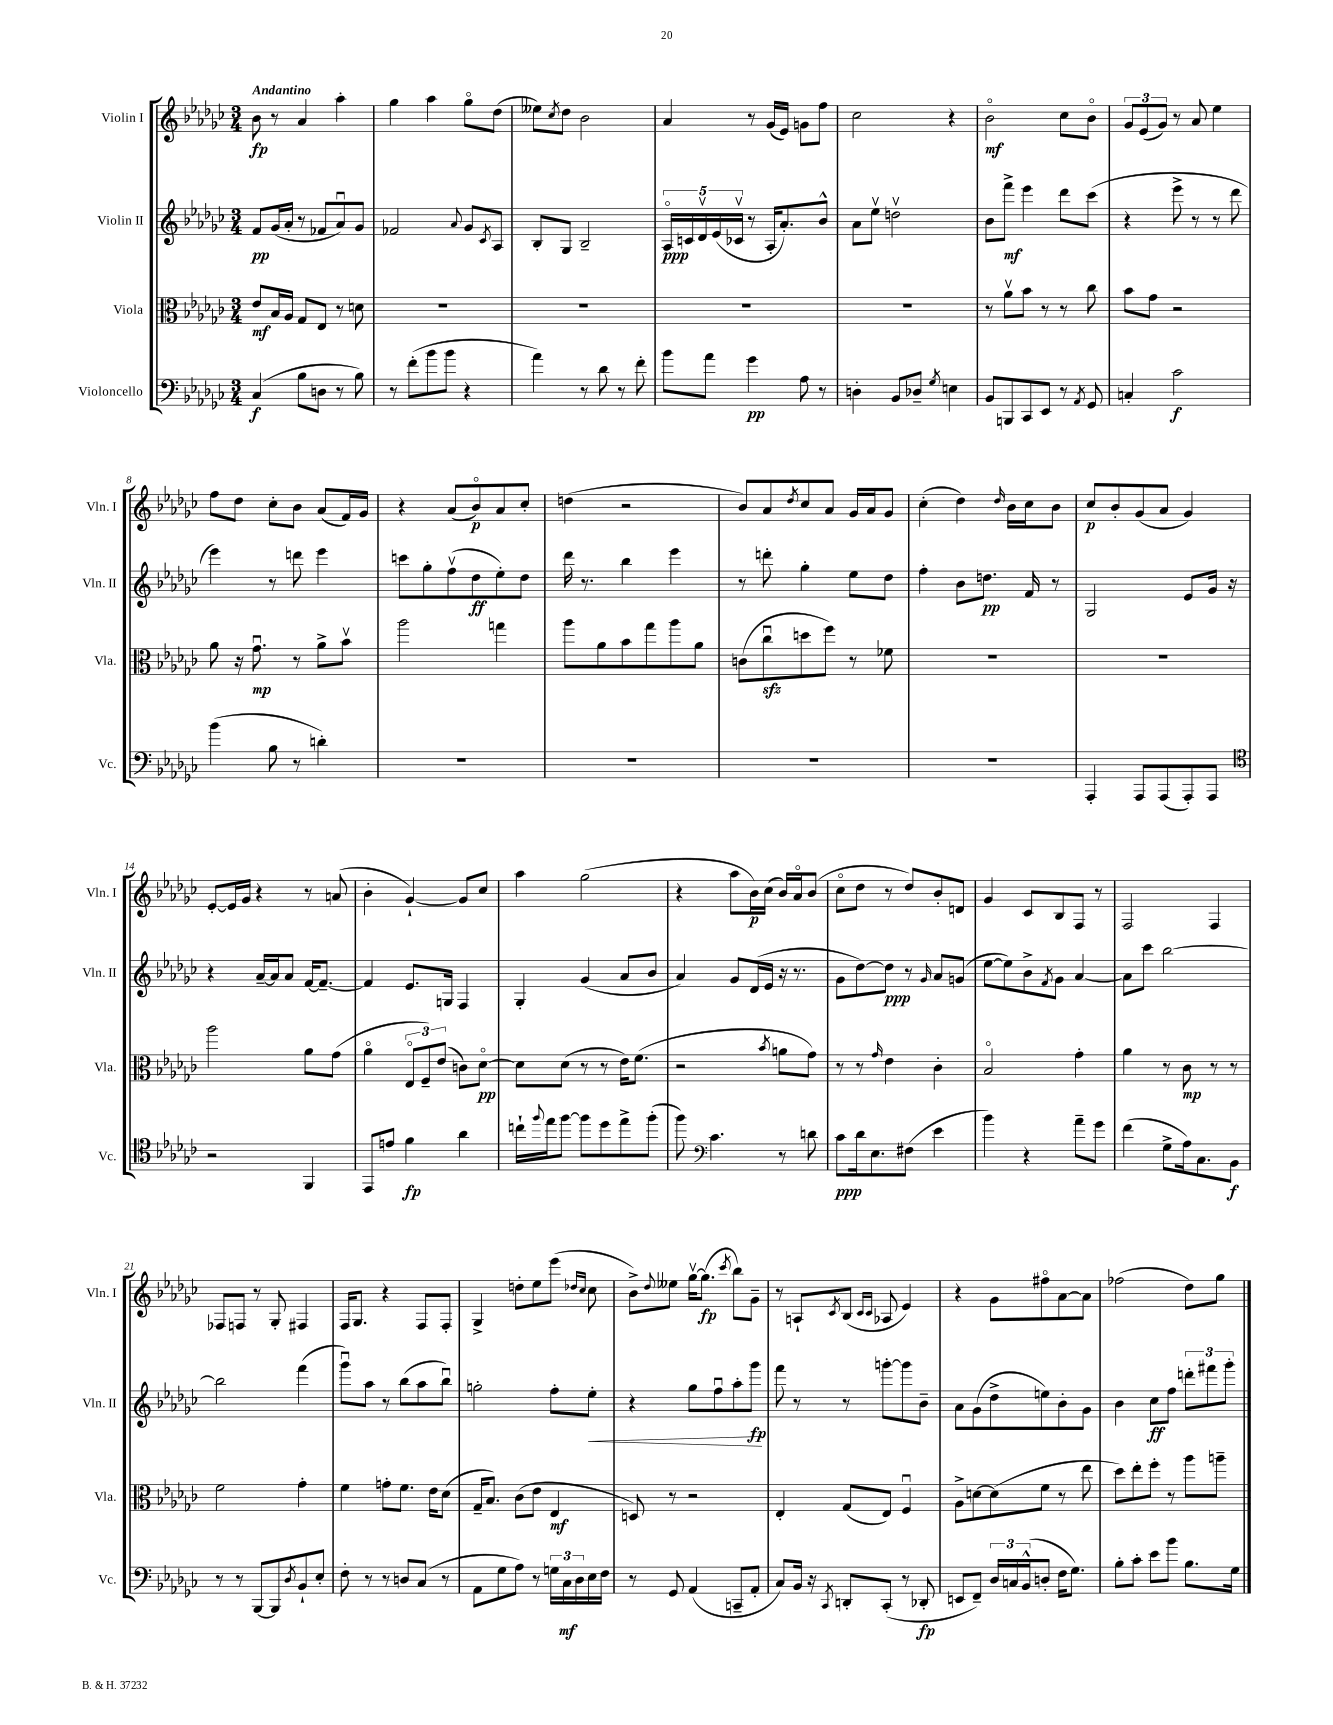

**kern	**dynam	**kern	**dynam	**kern	**dynam	**kern	**dynam
*part4	*part4	*part3	*part3	*part2	*part2	*part1	*part1
*staff4	*staff4	*staff3	*staff3	*staff2	*staff2	*staff1	*staff1
*I"Violoncello	*	*I"Viola	*	*I"Violin II	*	*I"Violin I	*
*I'Vc.	*	*I'Vla.	*	*I'Vln. II	*	*I'Vln. I	*
*clefF4	*	*clefC3	*	*clefG2	*	*clefG2	*
*k[b-e-a-d-g-c-]	*	*k[b-e-a-d-g-c-]	*	*k[b-e-a-d-g-c-]	*	*k[b-e-a-d-g-c-]	*
*M3/4	*	*M3/4	*	*M3/4	*	*M3/4	*
=1	=1	=1	=1	=1	=1	=1	=1
!	!	!	!	!	!	!LO:TX:a:B:t=Andantino	!
(4C-/	f	8e-/L	mf	8f/L	pp	8b-\	fp
.	.	16B-/L	.	(16g-/L	.	8r	.
.	.	16A-/JJ	.	16a-'/JJ	.	.	.
8B-\L	.	8G-/L	.	8r	.	4a-/	.
8Dn\J	.	8E-/J	.	8f-X/L	.	.	.
8r	.	8r	.	8a-u/)	.	4aa-'\	.
8B-\)	.	8dn\	.	8g-/J	.	.	.
=2	=2	=2	=2	=2	=2	=2	=2
8r	.	2.r	.	2f-X/	.	4gg-\	.
(8f'\L	.	.	.	.	.	.	.
8b-\	.	.	.	.	.	4aa-\	.
8b-\J	.	.	.	.	.	.	.
.	.	.	.	8qqa-/	.	.	.
4r	.	.	.	8g-/L	.	8gg-\L	.
.	.	.	.	8qc-/	.	.	.
.	.	.	.	8A-/J	.	(8dd-\J	.
=3	=3	=3	=3	=3	=3	=3	=3
4a-\)	.	2.r	.	8B-'/L	.	8ee--X\L)	.
.	.	.	.	.	.	8qcc-/	.
.	.	.	.	8G-/J	.	8dd-\J	.
8r	.	.	.	2B-~/	.	2b-\	.
8d-\	.	.	.	.	.	.	.
8r	.	.	.	.	.	.	.
8f'\	.	.	.	.	.	.	.
=4	=4	=4	=4	=4	=4	=4	=4
8b-\L	.	2.r	.	20A-/LL	ppp	4a-/	.
.	.	.	.	20cn/	.	.	.
.	.	.	.	20d-v/	.	.	.
8a-\J	.	.	.	.	.	.	.
.	.	.	.	(20e-/	.	.	.
.	.	.	.	20c-Xv/JJ	.	.	.
4g-\	pp	.	.	8r	.	8r	.
.	.	.	.	16A-'/KL	.	(16g-/LL	.
.	.	.	.	8.a-'/)	.	16e-/JJ)	.
8A-\	.	.	.	.	.	8gn\L	.
8r	.	.	.	8b-^^/J	.	8ff\J	.
=5	=5	=5	=5	=5	=5	=5	=5
4Dn'\	.	2.r	.	8a-\L	.	2cc-\	.
.	.	.	.	8ee-v\J	.	.	.
8BB-/L	.	.	.	2ddnv\	.	.	.
8D-X~/J	.	.	.	.	.	.	.
8qG-/	.	.	.	.	.	.	.
4En\	.	.	.	.	.	4r	.
=6	=6	=6	=6	=6	=6	=6	=6
8BB-/L	.	8r	.	8b-\L	.	2b-\	mf
8BBBn/	.	8a-v\L	.	8fff^\J	mf	.	.
8CC-/	.	8b-\J	.	4eee-\	.	.	.
8EE-/J	.	8r	.	.	.	.	.
8r	.	8r	.	8ddd-\L	.	8cc-\L	.
8qAA-/	.	.	.	.	.	.	.
8GG-/	.	8cc-\	.	(8ccc-\J	.	8b-\J	.
=7	=7	=7	=7	=7	=7	=7	=7
4Cn'/	.	8b-\L	.	4r	.	12g-/L	.
.	.	.	.	.	.	(12e-/	.
.	.	8g-\J	.	.	.	.	.
.	.	.	.	.	.	12g-/J)	.
2c-\	f	2r	.	8eee-^\	.	8r	.
.	.	.	.	8r	.	8a-/	.
.	.	.	.	8r	.	4ee-\	.
.	.	.	.	8ddd-\	.	.	.
!!LO:LB:g=z
=8	=8	=8	=8	=8	=8	=8	=8
(4b-\	.	8a-\	.	4eee-\)	.	8ff\L	.
.	.	16r	.	.	.	8dd-\J	.
.	.	8.g-u\	mp	.	.	.	.
8B-\	.	.	.	8r	.	8cc-'\L	.
8r	.	8r	.	8dddn\	.	8b-\J	.
4dn'\)	.	8a-^\L	.	4eee-\	.	(8a-/L	.
.	.	8b-v\J	.	.	.	16f/L)	.
.	.	.	.	.	.	16g-/JJ	.
=9	=9	=9	=9	=9	=9	=9	=9
2.r	.	2aa-\	.	8cccn\L	.	4r	.
.	.	.	.	8gg-'\	.	.	.
.	.	.	.	(8ffv\	.	(8a-/L	.
.	.	.	.	8dd-\	ff	8b-/)	p
.	.	4ggn\	.	8ee-'\)	.	8a-/	.
.	.	.	.	8dd-\J	.	8cc-'/J	.
=10	=10	=10	=10	=10	=10	=10	=10
2.r	.	8aa-\L	.	16ddd-\	.	(4ddn\	.
.	.	.	.	8.r	.	.	.
.	.	8a-\	.	.	.	.	.
.	.	8b-\	.	4bb-\	.	2r	.
.	.	8gg-\	.	.	.	.	.
.	.	8aa-\	.	4eee-\	.	.	.
.	.	8a-\J	.	.	.	.	.
=11	=11	=11	=11	=11	=11	=11	=11
2.r	.	(8cn\L	.	8r	.	8b-/L)	.
.	.	8cc-zzu\	.	8dddn'\	.	8a-/	.
.	.	.	.	.	.	8qdd-/	.
.	.	8ddn\	.	4gg-'\	.	8cc-/	.
.	.	8ff\J)	.	.	.	8a-/J	.
.	.	8r	.	8ee-\L	.	16g-/LL	.
.	.	.	.	.	.	16a-/J	.
.	.	8f-X\	.	8dd-\J	.	8g-/J	.
=12	=12	=12	=12	=12	=12	=12	=12
2.r	.	2.r	.	4ff'\	.	(4cc-'\	.
.	.	.	.	8b-\L	.	4dd-\)	.
.	.	.	.	8.ddn\J	pp	.	.
.	.	.	.	.	.	16qqdd-/	.
.	.	.	.	.	.	16b-\LL	.
.	.	.	.	16f/	.	16cc-\J	.
.	.	.	.	8r	.	8b-\J	.
=13	=13	=13	=13	=13	=13	=13	=13
4AAA-'/	.	2.r	.	2G-/	.	8cc-/L	p
.	.	.	.	.	.	8b-'/	.
8AAA-/L	.	.	.	.	.	(8g-/	.
(8AAA-/	.	.	.	.	.	8a-/J	.
8AAA-'/)	.	.	.	8e-/L	.	4g-/)	.
8AAA-/J	.	.	.	16g-/Jk	.	.	.
.	.	.	.	16r	.	.	.
!!LO:LB:g=z
=14	=14	=14	=14	=14	=14	=14	=14
*clefC4	*	*	*	*	*	*	*
2r	.	2aa-\	.	4r	.	[8e-'/L	.
.	.	.	.	.	.	16e-/L]	.
.	.	.	.	.	.	16g-/JJ	.
.	.	.	.	[16a-~/LL	.	4r	.
.	.	.	.	16a-/J]	.	.	.
.	.	.	.	8a-/J	.	.	.
4FF/	.	8a-\L	.	[16f/KL	.	8r	.
.	.	.	.	8.f~/J_	.	.	.
.	.	(8g-\J	.	.	.	(8an/	.
=15	=15	=15	=15	=15	=15	=15	=15
8EE-/L	.	4a-\	.	4f/]	.	4b-'\	.
8en/J	.	.	.	.	.	.	.
4f\	fp	12E-/L	.	8.e-/L	.	[4g-`/)	.
.	.	12F~/)	.	.	.	.	.
.	.	(12e-/J	.	.	.	.	.
.	.	.	.	16Gn/Jk	.	.	.
4a-\	.	8cn\L)	.	4F/	.	8g-/L]	.
.	.	[8d-\J	pp	.	.	8cc-/J	.
=16	=16	=16	=16	=16	=16	=16	=16
16ccn`\LL	.	8d-\L]	.	4G-'/	.	4aa-\	.
8qqff/	.	.	.	.	.	.	.
16ee-\J	.	.	.	.	.	.	.
[8ff\J	.	(8d-\J	.	.	.	.	.
8ff\L]	.	8r	.	(4g-/	.	(2gg-\	.
8dd-\	.	8r	.	.	.	.	.
8ee-^\	.	16e-\KL)	.	8a-/L	.	.	.
.	.	(8.f\J	.	.	.	.	.
(8ff'\J	.	.	.	8b-/J	.	.	.
=17	=17	=17	=17	=17	=17	=17	=17
8ff\)	.	2r	.	4a-/)	.	4r	.
*clefF4	*	*	*	*	*	*	*
4.c-\	.	.	.	.	.	.	.
.	.	.	.	8g-/L	.	8aa-\L	.
.	.	.	.	(16d-/L	.	16b-\L)	p
.	.	.	.	16e-/JJ	.	(16cc-\JJ	.
.	.	8qb-/	.	.	.	.	.
8r	.	8an\L	.	16r	.	16b-/LL)	.
.	.	.	.	8.r	.	16a-/J	.
8dn\	.	8g-\J)	.	.	.	(8b-/J	.
=18	=18	=18	=18	=18	=18	=18	=18
8c-\L	ppp	8r	.	8g-\L	.	8cc-\L	.
16d-\k	.	8r	.	[8dd-\)	.	8dd-\J	.
8.E-\	.	.	.	.	.	.	.
.	.	16qqg-/	.	.	.	.	.
.	.	4e-\	.	8dd-\J]	ppp	8r	.
(8F#X\J	.	.	.	8r	.	8dd-/L)	.
.	.	.	.	16qqg-/	.	.	.
4e-\	.	4c-'\	.	8a-/L	.	8b-'/	.
.	.	.	.	(8gn/J	.	8dn/J	.
=19	=19	=19	=19	=19	=19	=19	=19
4b-\)	.	2B-/	.	[8ee-\L	.	4g-/	.
.	.	.	.	8ee-\])	.	.	.
4r	.	.	.	8b-^\	.	8c-/L	.
.	.	.	.	8qf/	.	.	.
.	.	.	.	8g-\J	.	8B-/	.
8a-~\L	.	4g-'\	.	[4a-/	.	8F/J	.
8g-\J	.	.	.	.	.	8r	.
=20	=20	=20	=20	=20	=20	=20	=20
(4f\	.	4a-\	.	8a-\L]	.	2F/	.
.	.	.	.	8ccc-\J	.	.	.
8G-^\L	.	8r	.	[2bb-\	.	.	.
16A-\k)	.	8c-\	mp	.	.	.	.
8.C-\	.	.	.	.	.	.	.
.	.	8r	.	.	.	4F/	.
8BB-\J	f	8r	.	.	.	.	.
!!LO:LB:g=z
=21	=21	=21	=21	=21	=21	=21	=21
8r	.	2f\	.	2bb-\]	.	8F-X/L	.
8r	.	.	.	.	.	8Fn/J	.
[8BBB-/L	.	.	.	.	.	8r	.
8BBB-/]	.	.	.	.	.	8G-'/	.
8qD-/	.	.	.	.	.	.	.
8BB-`/	.	4g-'\	.	(4fff\	.	4F#X/	.
8E-'/J	.	.	.	.	.	.	.
=22	=22	=22	=22	=22	=22	=22	=22
8F'\	.	4f\	.	8ggg-u\L)	.	16F/KL	.
.	.	.	.	.	.	8.G-/J	.
8r	.	.	.	8aa-\J	.	.	.
8r	.	8gn'\L	.	8r	.	4r	.
8Dn/L	.	8.f\J	.	(8bb-\L	.	.	.
(8C-/J	.	.	.	8aa-\	.	8F/L	.
.	.	16e-\KL	.	.	.	.	.
8r	.	(8d-\J	.	8bb-u\J)	.	8F'/J	.
=23	=23	=23	=23	=23	=23	=23	=23
8AA-\L	.	16G-~/KL	.	2ggn'\	.	4G-^/	.
.	.	8.B-/J)	.	.	.	.	.
8G-\	.	.	.	.	.	.	.
8A-\J)	.	(8c-\L	.	.	.	8ddn'\L	.
8r	.	8e-\J	.	.	.	8ee-\	.
24Gn\LL	.	4E-/	mf	8ff'\L	.	(8eee-\J	.
24C-\	mf	.	.	.	.	.	.
24D-\	.	.	.	.	.	.	.
.	.	.	.	.	.	16qqdd-X/LL	.
.	.	.	.	.	.	16qqcc-/JJ	.
!	!	!	!	!	!LO:HP:b	!	!
16E-\	.	.	.	8ee-'\J	<	8cc-\	.
16F\JJ	.	.	.	.	.	.	.
=24	=24	=24	=24	=24	=24	=24	=24
8r	.	8Dn/)	.	4r	.	8b-^\L)	.
.	.	.	.	.	.	8qqdd-/	.
8GG-/	.	8r	.	.	.	8ee--X\J	.
(4AA-/	.	2r	.	8gg-\L	.	[16gg-v\KL	.
.	.	.	.	.	.	(8.gg-\J]	fp
.	.	.	.	8ffu\	.	.	.
.	.	.	.	.	.	8qccc-/	.
8CCn~/L	.	.	.	8aa-'\	.	8bb-\L)	.
8AA-'/J	.	.	.	8ggg-\J	fp	8g-~\J	.
.	.	.	.	.	[	.	.
=25	=25	=25	=25	=25	=25	=25	=25
8C-/L)	.	4E-'/	.	8fff\	.	8r	.
16BB-/Jk	.	.	.	8r	.	8An`/L	.
16r	.	.	.	.	.	.	.
8qCC-/	.	.	.	.	.	8qc-/	.
8DDn'/L	.	(8G-/L	.	8r	.	(8B-/J	.
.	.	.	.	.	.	16qqc-/LL	.
.	.	.	.	.	.	16qqc-/JJ	.
(8CC-'/J	.	8E-/J)	.	[8gggn'\L	.	8A-X/	.
8r	.	4Fu/	.	8ggg\]	.	4e-/)	.
8DD-X'/	fp	.	.	8b-~\J	.	.	.
=26	=26	=26	=26	=26	=26	=26	=26
8EEn/L	.	8A-^\L	.	8a-\L	.	4r	.
8FF~/J)	.	[8dn\	.	(8g-\	.	.	.
24D-/LL	.	(8d\]	.	8dd-^\	.	8g-\L	.
24Cn/	.	.	.	.	.	.	.
(24BB-^^/J	.	.	.	.	.	.	.
8Dn'/J	.	8f\J	.	8een\)	.	8ff#X\	.
16F\KL	.	8r	.	8b-'\	.	[8a-\	.
8.G-\J)	.	.	.	.	.	.	.
.	.	8ee-\	.	8g-\J	.	8a-\J]	.
=27	=27	=27	=27	=27	=27	=27	=27
8B-'\L	.	8dd-\L)	.	4b-\	.	(2ff-X\	.
8c-'\J	.	8ee-'\	.	.	.	.	.
8e-\L	.	8ff'\J	.	8cc-\L	ff	.	.
8b-\J	.	8r	.	8ff\J	.	.	.
8.B-\L	.	8aa-\L	.	12dddn'\L	.	8dd-\L)	.
.	.	.	.	12fff#X\	.	.	.
.	.	8aan~\J	.	.	.	8gg-\J	.
.	.	.	.	12ggg-'\J	.	.	.
16G-\Jk	.	.	.	.	.	.	.
==	==	==	==	==	==	==	==
*-	*-	*-	*-	*-	*-	*-	*-
